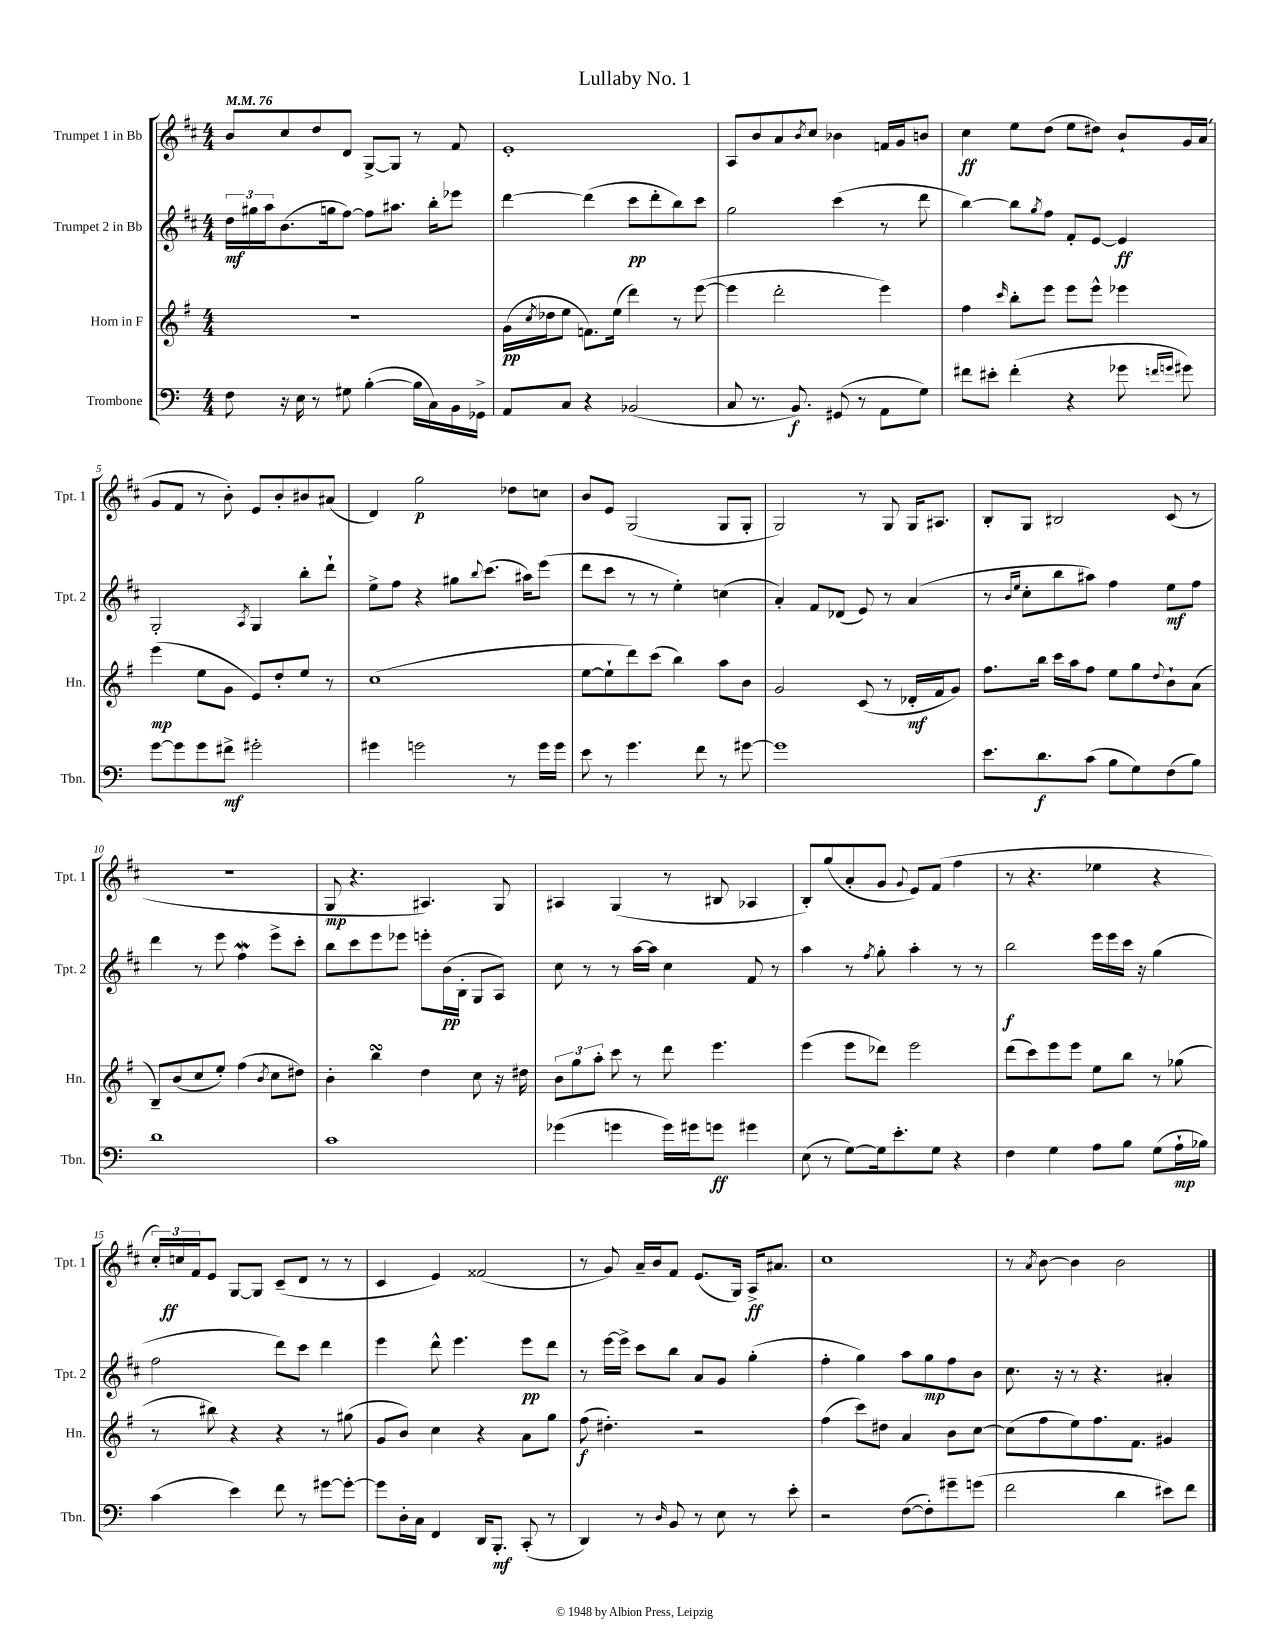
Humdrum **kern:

**kern	**kern	**kern	**kern
*staff4	*staff3	*staff2	*staff1
*clefF4	*clefG2	*clefG2	*clefG2
*k[]	*k[f#]	*k[f#c#]	*k[f#c#]
*M4/4	*M4/4	*M4/4	*M4/4
*MM76	*MM76	*MM76	*MM76
8F\	1r	24dd\LL	8b/L
.	.	24gg#\	.
.	.	24aa\J	.
16r	.	(8.b\	8cc#/
16E\	.	.	.
8r	.	.	8dd/
.	.	16gg\k	.
8G#\	.	[8ff#\J)	8d/J
([4B'\	.	8ff#\]L	[8G^/L
.	.	8.aa#\J	8G/]J
16B\]LL	.	.	8r
16C\)	.	16bb'\LK	.
16BB\	.	8eee-\J	8f#/
16GG-^\JJ	.	.	.
=	=	=	=
8AA/L	(16g\LL	[4ddd\	1e'
.	8qcc/	.	.
.	16dd-\J	.	.
8C/J	8ee\J	.	.
4r	8.f\L)	(4ddd\]	.
.	(16ee\Jk	.	.
(2BB-/	4ddd\)	8ccc#\L	.
.	.	8ddd'\	.
.	8r	8bb\)	.
.	([8eee\	8ccc#\J	.
=	=	=	=
8C/	4eee\]	2gg\	8A/L
8.r	.	.	8b/
.	2ddd'\	.	8a/
8.BB/)	.	.	.
.	.	.	8qb/
.	.	.	8cc#/J
(8GG#/	.	(4ccc#\	4b-\
8r	.	.	.
8AA\L	4eee\)	8r	16f/LL
.	.	.	16g/J
8G\J)	.	8ddd\	8b/J
=	=	=	=
8f#\L	4ff#\	[4bb\)	4cc#\
8e#'\J	.	.	.
.	16qqccc/	.	.
(4f#'\	8bb'\L	8bb\]L	8ee\L
.	.	8qgg/	.
.	8eee\J	8ff#\J	(8dd\J
4r	8eee\L	8f#'/L	8ee\L
.	8eee^^\J	[8e/J	8dd#\J)
8g-\	4eee-\	4e/]	8b`/L
16qqf/LL	.	.	.
16qqg/JJ	.	.	.
8g#\)	.	.	16g/L
.	.	.	(16a/JJ
=	=	=	=
[8g\L	(4eee\	2G'/	8g/L
8g\]	.	.	8f#/J
8g\	8ee\L	.	8r
8f#^\J	8g\J	.	8b'\)
.	.	8qA/	.
2g#'\	8e/L)	4G/	8e/L
.	8dd'/	.	8b'/
.	8ee/J	8bb'\L	8b#/
.	8r	8ddd`\J	(8a#/J
=	=	=	=
4g#\	(1cc	8ee^\L	4d/)
.	.	8ff#\J	.
2g\	.	4r	2gg\
.	.	8gg#\L	.
.	.	8qqbb/	.
.	.	(8.ccc#\J	.
8r	.	.	8dd-\L
.	.	16aa#\LK)	.
16g\LL	.	(8eee\J	8cc\J
16g\JJ	.	.	.
=	=	=	=
8e\	[8ee\L	8ddd\L	8b/L
8r	8ee`\]	8ccc#\J	8e/J
4.g\	8ddd\)	8r	(2G/
.	(8ccc\J	8r	.
.	4bb\)	4ee'\)	.
8f\	.	.	.
8r	8aa\L	(4cc\	8G/L
[8g#\	8b\J	.	8G'/J
=	=	=	=
1g#]	2g/	4a'/)	2G/)
.	.	8f#/L	.
.	.	(8d-/J	.
.	(8c/	8e/)	8r
.	8r	8r	8G/
.	16d-'/LL	(4a/	16G/LK
.	16f#/J	.	8.A#/J
.	8g/J)	.	.
=	=	=	=
8.e\L	8.ff#\L	8r	8B'/L
.	.	16qqb/LL	.
.	.	16qqee/JJ	.
.	.	8cc#'\L	8G/J
8.d\	16bb\Jk	.	.
.	16ccc\LL	8bb\	2B#/
.	16aa\J	.	.
(8c\J	8ff#\J	8aa#\J)	.
8B\L	8ee\L	4ff#\	.
8G\)	8gg\	.	.
.	8qqdd/	.	.
(8F\	8b`\	8ee\L	(8c#/
8B\J)	(8a\J	8ff#\J	8r
=	=	=	=
1d	8B~/L)	4ddd\	1r
.	(8b/	.	.
.	8cc/	8r	.
.	8ee'/J)	8eee\	.
.	(4ff#\	4ff#\	.
.	8qb/	.	.
.	8cc\L	8eee^\L	.
.	8dd#\J)	8ccc#'\J	.
=	=	=	=
1c	4b'\	8bb\L	8G/
.	.	8ccc#\	4.r
.	4bb\	8eee\	.
.	.	8eee-\J	.
.	4dd\	8eee'\L	4.A#/)
.	.	(16b\L	.
.	.	16B'\JJ	.
.	8cc\	8G/L	.
.	16r	8A/J)	8G/
.	16dd#\	.	.
=	=	=	=
(4g-\	12b\L	8cc#\	4A#/
.	12gg\	.	.
.	.	8r	.
.	12aa'\J	.	.
4g\	8ccc\	8r	(4G/
.	8r	[16aa\LL	.
.	.	16aa\]JJ	.
16g\LL)	8ddd\	4cc#\	8r
16g#\J	.	.	.
8g\J	4.eee\	.	8B#/
4g#\	.	8f#/	4A-/
.	.	8r	.
=	=	=	=
(8E\	(4eee\	4aa\	8B'/L)
8r	.	.	(8gg/
[8G\L)	8eee\L	8r	8a'/
.	.	8qff#/	.
16G\]k	8ddd-\J)	8gg'\	8g/J
8.e'\	.	.	.
.	.	.	8qqg/
.	2eee\	4aa'\	8e/L)
8G\J	.	.	(8f#/J
4r	.	8r	4ff#\
.	.	8r	.
=	=	=	=
4F\	(8ddd\L	2bb\	8r
.	8ccc\)	.	4.r
4G\	8eee\	.	.
.	8eee\J	.	.
8A\L	8ee\L	16eee\LL	4ee-\
.	.	16eee\	.
8B\J	8bb\J	16ccc#\JJ	.
.	.	16r	.
(8G\L	8r	(4gg\	4r
16A`\L	(8gg-\	.	.
16B-\JJ)	.	.	.
=	=	=	=
(4c\	8r	2ff#\	24cc#'/LL)
.	.	.	24cc/
.	.	.	24f#/J
.	8bb#\)	.	8e/J
4e\)	4r	.	[8G/L
.	.	.	8G/]J
8f\	4r	8ddd\L)	(8c#~/L
8r	.	8ccc#\J	8d/J
[8g#\L	8r	4ddd\	8r
8g#'\_J	(8gg#\	.	8r
=	=	=	=
8g#\]L	8g/L	4eee\	4c#/
16D'\L	8b/J)	.	.
16C\JJ	.	.	.
4FF/	4cc\	8ddd^^\	4e/)
.	.	4.eee\	.
16DD/LK	4r	.	(2f##/
8.BBB'/J	.	.	.
(8CC'/	8a\L	8eee\L	.
8r	8gg\J	8ddd\J	.
=	=	=	=
4DD/)	(8ff#\	8r	8r
.	4.dd#'\)	[16eee\LL	8g/)
.	.	16eee^\]JJ	.
8r	.	8ccc#\L	16a~/LL
.	.	.	16b/J
16qqD/	.	.	.
8BB/	.	8bb\J	8f#/J
8r	2r	8a/L	(8.e/L
8E\	.	8g/J	.
.	.	.	16G/Jk)
8r	.	(4gg'\	16A^/LK
.	.	.	8.a#/J
8e'\	.	.	.
=	=	=	=
2r	(4ff#\	4ff#'\	1cc#
.	8ccc\L)	4gg\)	.
.	8dd#\J	.	.
([8F\L	4a/	8aa\L	.
8F'\])	.	8gg\	.
8g#~\	8b\L	8ff#\	.
(8g\J	[8cc\J	8b\J	.
=	=	=	=
2f\	(8cc\]L	8.cc#\	8r
.	.	.	8qa/
.	8ff#\	.	[8b\
.	.	16r	.
.	8ee\)	8r	4b\]
.	8.ff#\	4.r	.
4d\	.	.	2b\
.	8.f#\J	.	.
8e#\L)	4g#/	4a#'/	.
8f\J	.	.	.
==	==	==	==
*-	*-	*-	*-
